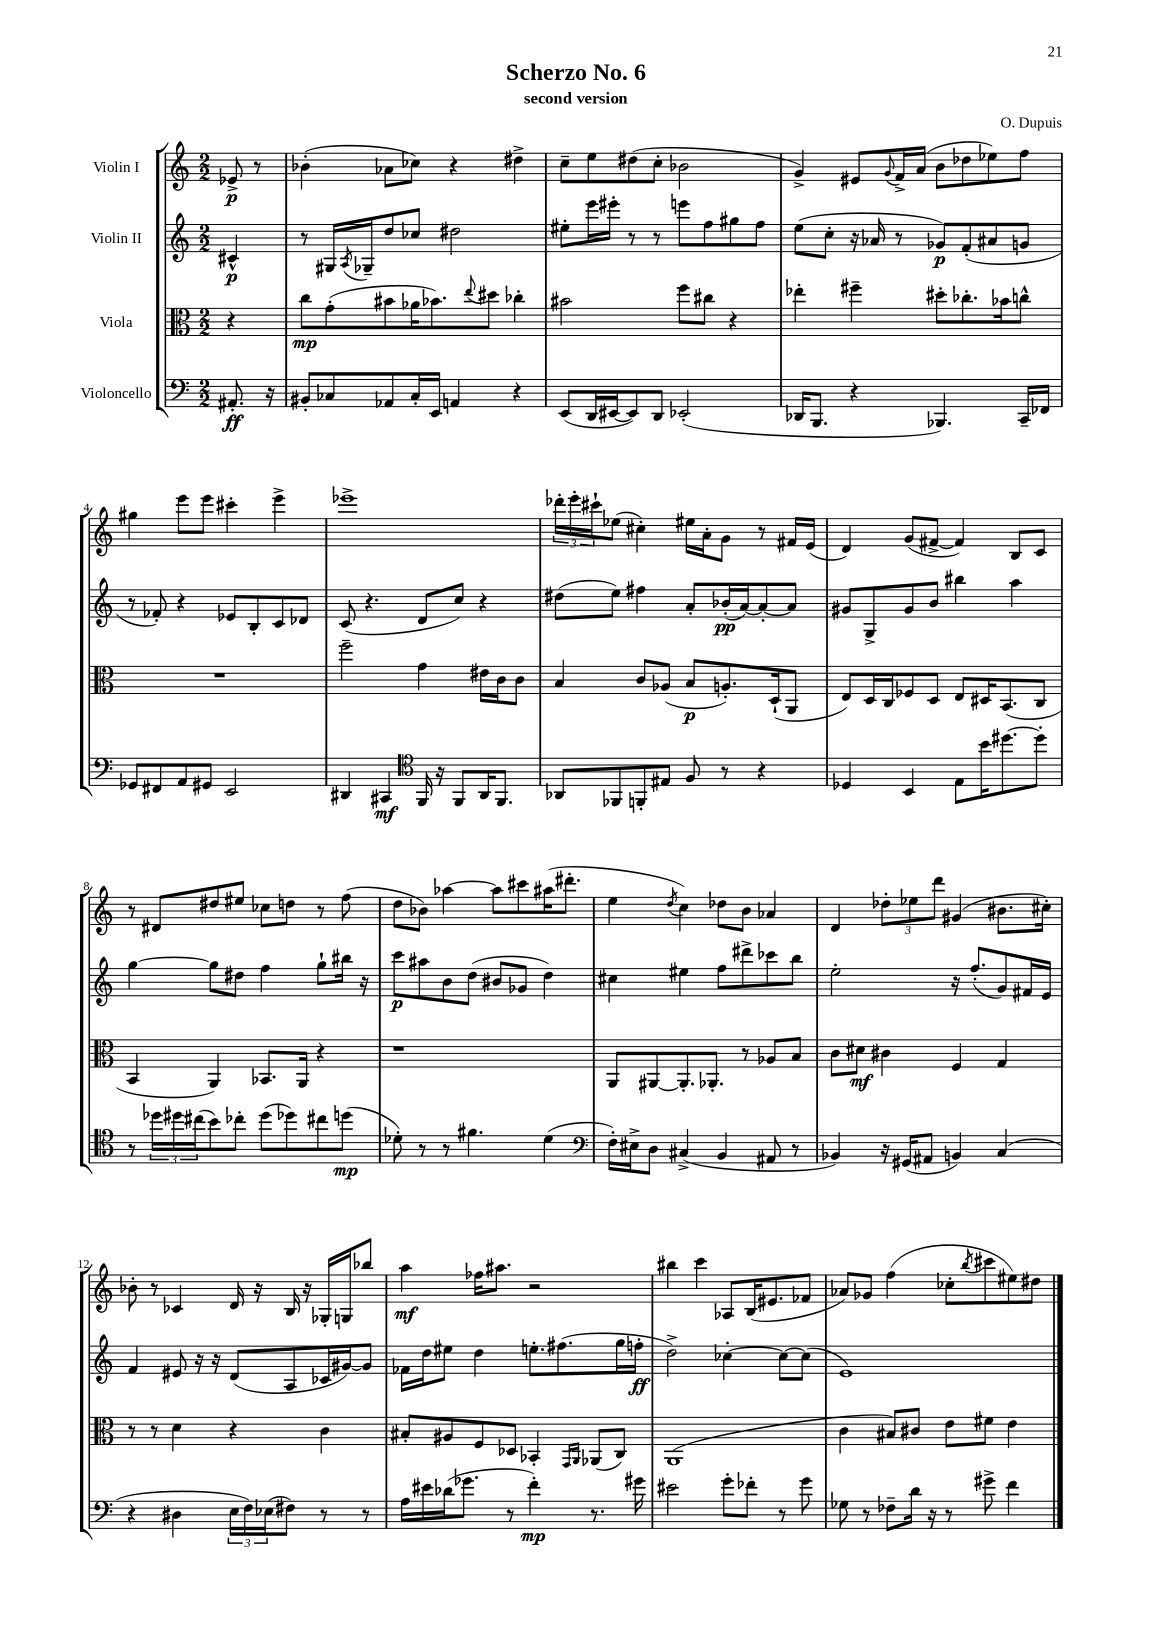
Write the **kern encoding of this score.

**kern	**kern	**kern	**kern
*staff4	*staff3	*staff2	*staff1
*clefF4	*clefC3	*clefG2	*clefG2
*k[]	*k[]	*k[]	*k[]
*M2/2	*M2/2	*M2/2	*M2/2
8.AA#'	4r	4c#^^	8e-^
.	.	.	8r
16r	.	.	.
=	=	=	=
8BB#'	8cc	8r	(4b-'
8C-	(8g'	16G#	.
.	.	8qA	.
.	.	16G-~	.
8AA-	8b#	8dd	8a-
16C-'	16a-	8cc-	8cc-)
16EE	8.b-)	.	.
4AA	.	2dd#	4r
.	8qqee	.	.
.	8dd#	.	.
4r	4cc-'	.	4dd#^
=	=	=	=
(8EE	2b#	8ee#'	8cc~
16DD	.	16eee	8ee
[16EE#	.	16eee#'	.
8EE#])	.	8r	(8dd#
8DD	.	8r	8cc'
(2EE-'	8ff	8eee	2b-
.	8cc#	8ff	.
.	4r	8gg#	.
.	.	8ff	.
=	=	=	=
16DD-	4ee-'	(8ee	4g^)
8.BBB	.	.	.
.	.	8cc'	.
4r	4ff#~	16r	8e#
.	.	16a-	.
.	.	.	8qqg
.	.	8r	16f^
.	.	.	(16a
4.BBB-)	8dd#'	8g-)	8b
.	8.cc-'	(8f'	8dd-
.	.	8a#	8ee-)
.	16b-	.	.
16CC~	8cc^^	8g	8ff
16FF-	.	.	.
=	=	=	=
8GG-	1r	8r	4gg#
8FF#	.	8f-')	.
8AA	.	4r	8eee
8GG#	.	.	8eee
2EE	.	8e-	4ccc#'
.	.	8B'	.
.	.	8c	4eee^
.	.	8d-	.
=	=	=	=
4DD#	2ff~	(8c	1eee-^
.	.	4.r	.
4CC#	.	.	.
*clefC4	*	*	*
16FF	4g	8d	.
16r	.	.	.
8FF	.	8cc)	.
16AA	16e#	4r	.
8.FF	16c	.	.
.	8c	.	.
=	=	=	=
8AA-	4B	(8dd#	24ddd-'
.	.	.	24eee'
.	.	.	24ccc#`
8FF-	.	8ee)	(8ee-
8FF'	8c	4ff#	4cc#')
8E#	(8A-	.	.
8F	8B	8a'	16ee#
.	.	.	16a'
8r	8.A')	(16b-'	8g
.	.	[16a)	.
4r	.	8a'_	8r
.	(16D`	.	.
.	8AA	8a]	16f#
.	.	.	(16e
=	=	=	=
4D-	8E)	8g#	4d)
.	16D	8G^	.
.	16C	.	.
4BB	8F-	8g#	(8g
.	8D	8b	[8f#^
8E	8E	4bb#	4f#])
16b	16D#	.	.
[8.dd#	(8.BB	.	.
.	.	4aa	8B
8dd#']	8C	.	8c
=	=	=	=
8r	4BB	[4gg	8r
24dd-	.	.	8d#
24dd#	.	.	.
(24cc#	.	.	.
8b)	4AA)	8gg]	8dd#
8cc-'	.	8dd#	8ee#
(8dd#	8.BB-	4ff	8cc-
8dd-)	.	.	8dd
.	16AA	.	.
8cc#	4r	8gg`	8r
(8dd	.	16bb#	(8ff
.	.	16r	.
=	=	=	=
8d-')	1r	8ccc	8dd
8r	.	8aa#	8b-)
8r	.	8b	[4aa-
4.f#	.	(8dd	.
.	.	8b#	8aa-]
.	.	8g-	8ccc#
(4d-	.	4dd)	(16aa#
.	.	.	8.ddd#'
=	=	=	=
*clefF4	*	*	*
16F')	8AA	4cc#	4ee
16E#^	.	.	.
8D	[8AA#	.	.
.	.	.	8qdd
(4C#^	8.AA#']	4ee#	4cc)
.	8.AA-'	.	.
4BB	.	8ff	8dd-
.	8r	8ddd#^	8b
8AA#	8A-	8ccc-	4a-
8r	8B	8bb	.
=	=	=	=
4BB-)	8c	2ee'	4d
.	8d#	.	.
16r	4c#	.	12dd-'
(16GG#	.	.	.
.	.	.	12ee-
8AA#	.	.	.
.	.	.	12ddd
4BB)	4F	16r	(4g#
.	.	(8.ff'	.
(4C	4G	8g)	8.b#
.	.	16f#	.
.	.	16e	16cc#')
=	=	=	=
4r	8r	4f	8b-'
.	8r	.	8r
4D#	4d	8e#	4c-
.	.	16r	.
.	.	16r	.
24E	4r	(8d	16d
24F)	.	.	.
.	.	.	16r
(24E-	.	.	.
8F#)	.	8A	16B
.	.	.	16r
8r	4c	16c-	16G-'
.	.	[16g#)	16G
8r	.	8g#]	8bb-
=	=	=	=
16A	8B#'	16f-	4aa
16e#	.	16dd	.
(16d-	8A#	8ee#	.
8.g-	.	.	.
.	8F	4dd	16ff-
.	.	.	8.aa#
8r	8D-	.	.
4f')	4BB-'	8.ee'	2r
.	.	(8.ff#	.
.	16qqGG	.	.
.	16qqAA	.	.
8.r	(8AA-	.	.
.	8C)	16gg	.
16g#	.	16ff'	.
=	=	=	=
2e#	(1AA	2dd^)	4bb#
.	.	.	4ccc
8g'	.	[4cc-'	8A-
8f-'	.	.	(16B
.	.	.	8.e#
8r	.	8cc-_	.
8g	.	(8cc-]	8f-
=	=	=	=
8G-	4c	1e)	8a-)
8r	.	.	8g-
8F-~	8B#)	.	(4ff
16d	8c#	.	.
16r	.	.	.
8r	8e	.	8cc-'
.	.	.	8qbb
8g#^	8f#	.	8ccc#
4f	4e	.	8ee#)
.	.	.	8dd#
==	==	==	==
*-	*-	*-	*-
